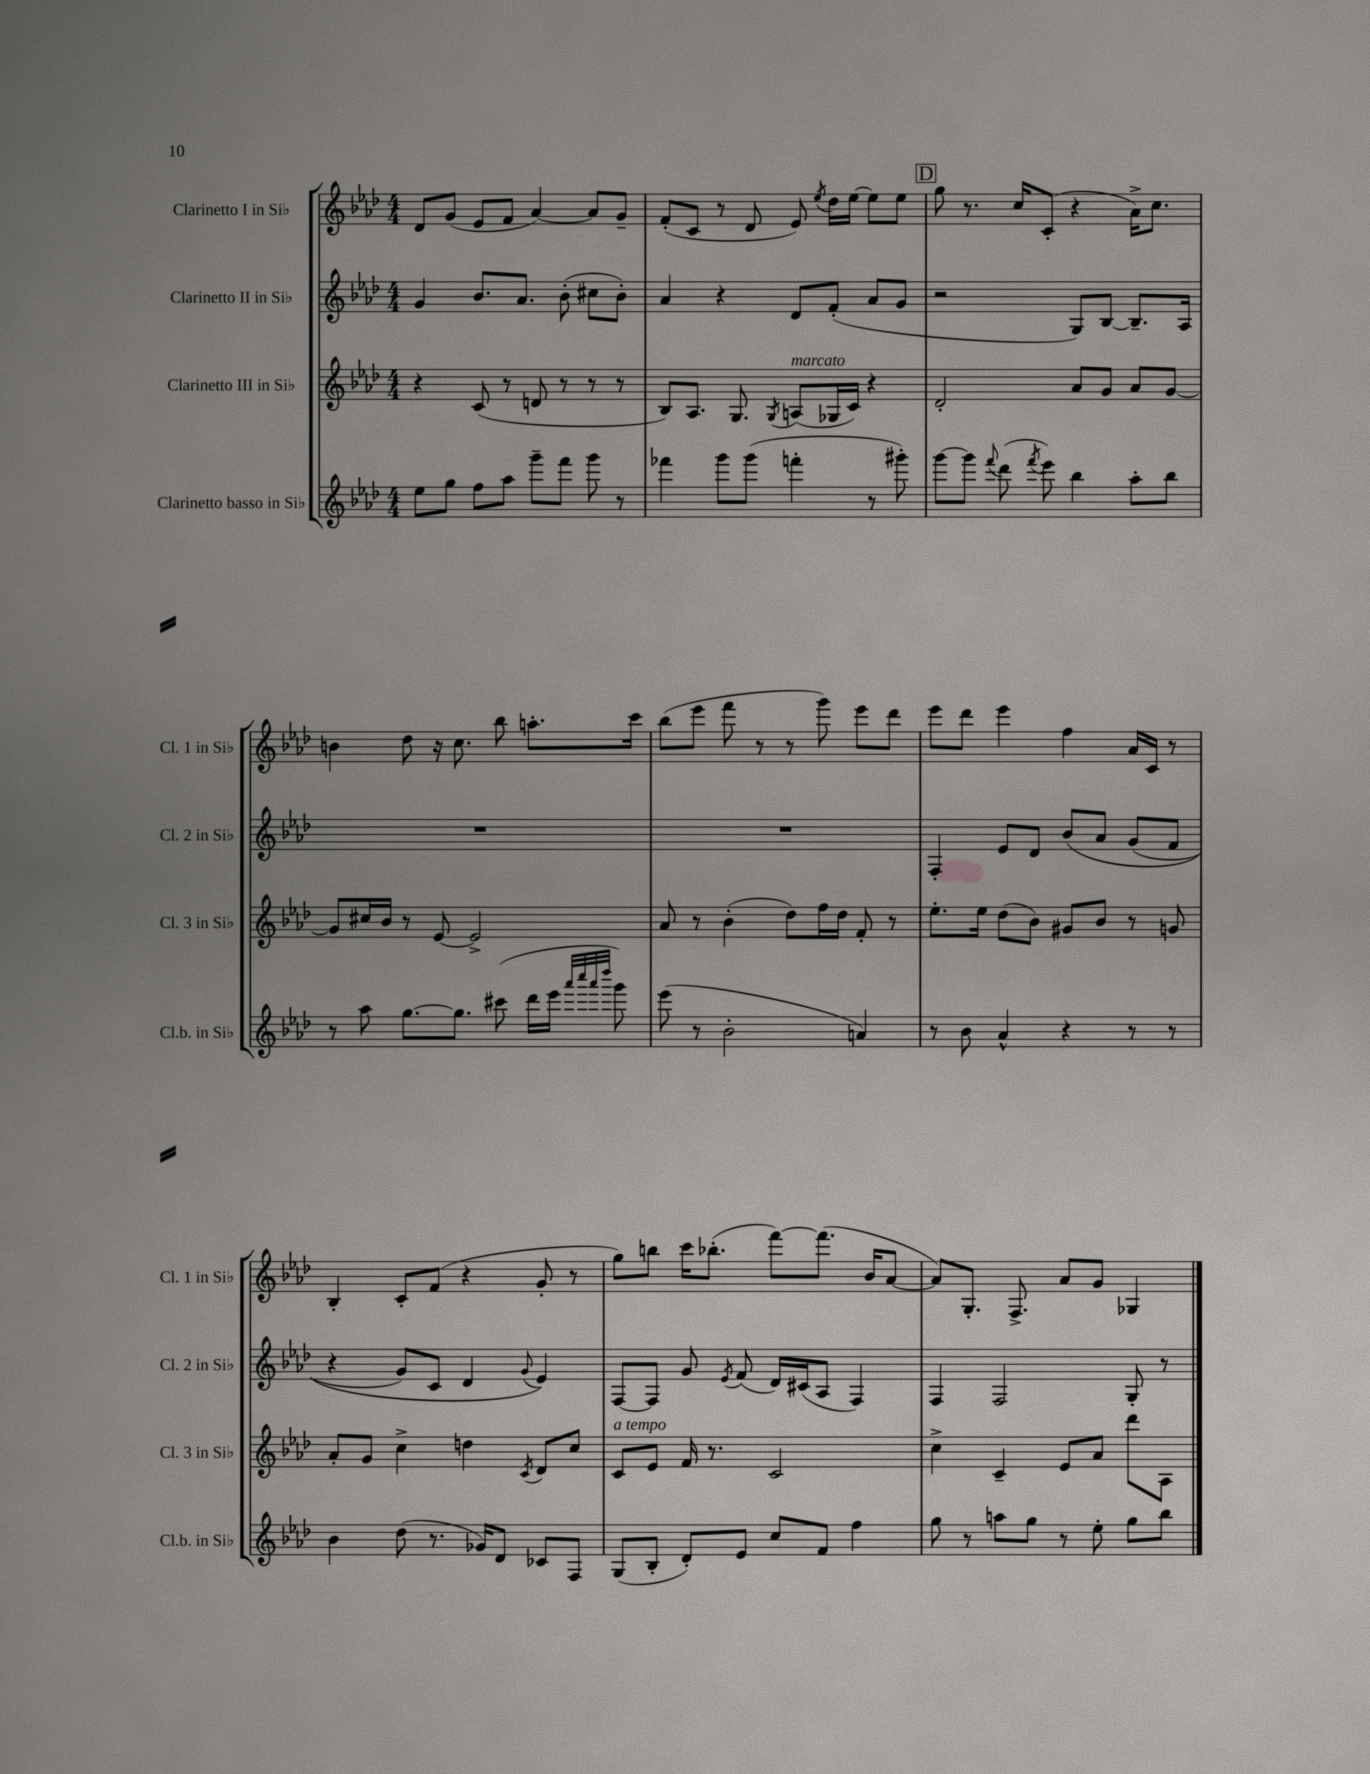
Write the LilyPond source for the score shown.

<<
\new StaffGroup <<
\new Staff = "s0" \with { instrumentName = "Clarinetto I in Sib" shortInstrumentName = "Cl. 1 in Sib" } {
    \clef treble \key aes \major \numericTimeSignature \time 4/4
    \autoBeamOff des'8[ g'8]( ees'8[ f'8] aes'4~) aes'8[ g'8]-- |
    f'8[-.( c'8] r8 des'8 ees'8) \acciaccatura { ees''8 } des''16[ ees''16]~ ees''8[ ees''8] |
    \mark \markup { \box "D" } g''8 r8. c''16[ c'8]-.( r4 aes'16[->) c''8.] |
    b'4 des''8 r16 c''8. bes''8 a''8.[-. c'''16] |
    bes''8[( ees'''8] f'''8 r8 r8 g'''8) ees'''8[ des'''8] |
    ees'''8[ des'''8] ees'''4 f''4 aes'16[ c'16] r8 |
    bes4-. c'8[-. f'8]( r4 g'8-. r8 |
    g''8[) b''8] c'''16[ bes''8.]-.( f'''8[~) f'''8.]( bes'16[ aes'8]~ |
    aes'8[) g8.]-. f8.-> aes'8[ g'8] ges4 \bar "|." |
}
\new Staff = "s1" \with { instrumentName = "Clarinetto II in Sib" shortInstrumentName = "Cl. 2 in Sib" } {
    \clef treble \key aes \major \numericTimeSignature \time 4/4
    \autoBeamOff g'4 bes'8.[ aes'8.] bes'8-.( cis''8[ bes'8]-.) |
    aes'4 r4 des'8[ f'8]-.( aes'8[ g'8] |
    \mark \markup { \box "D" } r2 g8[) bes8]~ bes8.[-- aes16] |
    R1 |
    R1 |
    f4-. ees'8[ des'8] bes'8[\( aes'8] g'8[( f'8] |
    r4 g'8[) c'8] des'4 \appoggiatura { g'8 } ees'4\) |
    f8[~ f8] g'8 \acciaccatura { ees'8 } f'8( des'16[) cis'16( aes8] f4) |
    f4 f2 g8-. r8 \bar "|." |
}
\new Staff = "s2" \with { instrumentName = "Clarinetto III in Sib" shortInstrumentName = "Cl. 3 in Sib" } {
    \clef treble \key aes \major \numericTimeSignature \time 4/4
    \autoBeamOff r4 c'8( r8 d'8 r8 r8 r8 |
    bes8[) aes8.] g8. \acciaccatura { g8 } a8[^\markup { \italic "marcato" }( ges16 c'16]) r4 |
    \mark \markup { \box "D" } des'2-. aes'8[ g'8] aes'8[ g'8]~ |
    g'8[ cis''16 bes'16] r8 ees'8~ ees'2-> |
    aes'8 r8 bes'4-.( des''8[) f''16 des''16] f'8-. r8 |
    ees''8.[-. ees''16] des''8[( bes'8]) gis'8[ bes'8] r8 g'8 |
    aes'8[-. g'8] c''4-> d''4 \acciaccatura { c'8 } des'8[ c''8] |
    c'8[^\markup { \italic "a tempo" } ees'8] f'16 r8. c'2 |
    c''4-> c'4-- ees'8[ aes'8] des'''8[ aes8] \bar "|." |
}
\new Staff = "s3" \with { instrumentName = "Clarinetto basso in Sib" shortInstrumentName = "Cl.b. in Sib" } {
    \clef treble \key aes \major \numericTimeSignature \time 4/4
    \autoBeamOff ees''8[ g''8] f''8[ aes''8] g'''8[-- f'''8] g'''8 r8 |
    fes'''4 g'''8[ g'''8]( f'''4-. r8 gis'''8-.) |
    \mark \markup { \box "D" } g'''8[~ g'''8] \appoggiatura { f'''8 } des'''8( \acciaccatura { f'''8 } ees'''8) bes''4 aes''8[-. bes''8] |
    r8 aes''8 g''8.[~ g''8.] cis'''8( des'''16[ ees'''16] \grace { aes'''32[ c''''32 aes'''32 des''''32] } g'''8) |
    ees'''8( r8 bes'2-. a'4) |
    r8 bes'8 aes'4-^ r4 r8 r8 |
    bes'4 des''8( r8. ges'16[) des'8] ces'8[ f8] |
    g8[( bes8]-. des'8[-.) ees'8] c''8[ f'8] f''4 |
    g''8 r8 a''8[ g''8] r8 ees''8-. g''8[ bes''8] \bar "|." |
}
>>
>>
\layout { \context { \Score \remove "Bar_number_engraver" } }
